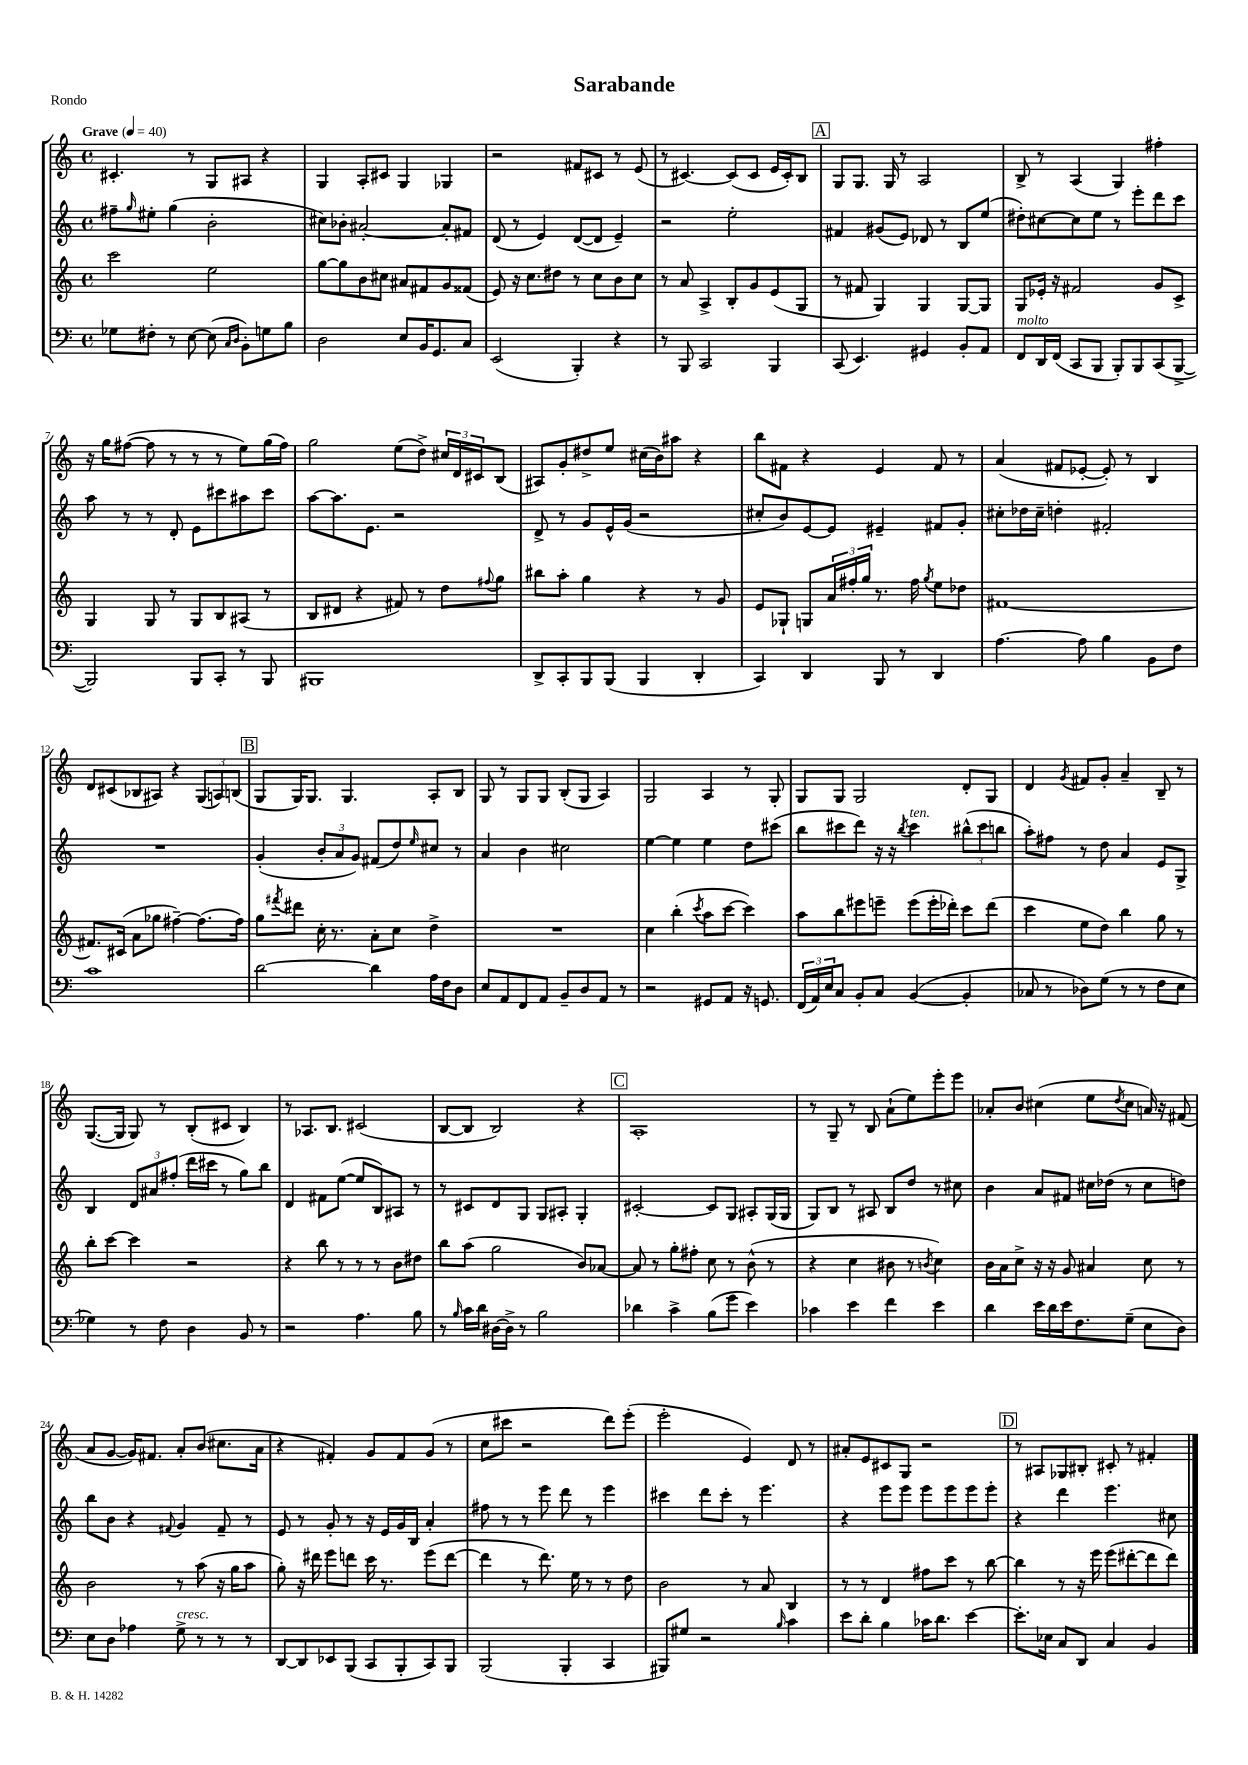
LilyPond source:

\header { title = "Sarabande" piece = "Rondo" }
<<
\new StaffGroup <<
\new Staff = "s0" {
    \clef treble \key c \major \defaultTimeSignature \time 4/4 \tempo "Grave" 4 = 40
    cis'4.-. r8 g8 ais8 r4 |
    g4 a8-. cis'8 g4 ges4 |
    r2 fis'8 cis'8 r8 e'8( |
    r8 cis'4.~) cis'8( cis'8 e'16 cis'16-.) b8 |
    \mark \markup { \box "A" } g8 g8. g16 r8 a2 |
    b8-> r8 a4( g4) fis''4-. |
    r16 g''16 fis''8~( fis''8 r8 r8 r8 e''8) g''16( fis''16) |
    g''2 e''8( d''8->) \tuplet 3/2 { cis''16 d'16 cis'16 } b8( |
    ais8) g'8-. dis''8-> e''8 cis''16( b'16) ais''8 r4 |
    b''8 fis'8 r4 e'4 fis'8 r8 |
    a'4( fis'8 ees'8~-. ees'8-.) r8 b4 |
    d'8 cis'8( bes8 ais8) r4 \tuplet 3/2 { g8( a8) b8( } |
    \mark \markup { \box "B" } g8 g16) g8. g4. a8-. b8 |
    g8 r8 g8 g8 b8-.( g8 a4) |
    g2 a4 r8 g8-. |
    g8 g8 g2 d'8-. g8 |
    d'4 \acciaccatura { g'8 } fis'8 g'8-. a'4-- b8-- r8 |
    g8.~( g16 g8) r8 b8-.( cis'8 b4) |
    r8 aes8. b8. cis'2( |
    b8~ b8 b2) r4 |
    \mark \markup { \box "C" } a1-. |
    r8 g8-- r8 b8 a'8-!( e''8) e'''8-. e'''8 |
    aes'8-. b'8 cis''4( e''8 \acciaccatura { d''8 } cis''8 a'16) r16 fis'8( |
    a'8 g'8~ g'16) fis'8. a'8-. b'8( cis''8. a'16 |
    r4 fis'4-.) g'8 fis'8 g'8( r8 |
    c''8 cis'''8 r2 d'''8) e'''8-.( |
    e'''2-. e'4) d'8 r8 |
    ais'8-. e'8 cis'8 g8 r2 |
    \mark \markup { \box "D" } r8 ais8 ges8 bis8-. cis'8-. r8 fis'4-. \bar "|." |
}
\new Staff = "s1" {
    \clef treble \key c \major \defaultTimeSignature \time 4/4
    fis''8-- \grace { g''16 } eis''8-. g''4( b'2-. |
    cis''8) bes'8-. ais'2~-. ais'8-. fis'8 |
    d'8( r8 e'4) d'8~( d'8 e'4--) |
    r2 e''2-. |
    \mark \markup { \box "A" } fis'4 gis'8( e'8) des'8 r8 b8 e''8( |
    dis''8-.) cis''8~ cis''8 e''8 r8 e'''8-. d'''8 c'''8 |
    a''8 r8 r8 d'8-. e'8 cis'''8 ais''8 cis'''8 |
    a''8~ a''8. e'8. r2 |
    d'8-> r8 g'8 e'16-^ g'16( r2 |
    cis''8-. b'8) e'8~ e'8 eis'4-- fis'8 g'8-. |
    cis''8-. des''16 cis''16-- d''4-. fis'2-. |
    R1 |
    \mark \markup { \box "B" } g'4-.( \tuplet 3/2 { b'8-. a'8 g'8) } fis'8( d''8) \grace { e''16 } cis''8 r8 |
    a'4 b'4 cis''2 |
    e''4~ e''4 e''4 d''8 cis'''8( |
    b''8 cis'''8 d'''8) r16 r16 \acciaccatura { b''8 } cis'''4^\markup { \italic "ten." } \tuplet 3/2 { bis''8-^( cis'''8 b''8 } |
    a''8-.) fis''8 r8 d''8 a'4 e'8 g8-> |
    b4 \tuplet 3/2 { d'8 ais'8 fis''8-.( } d'''16 cis'''16 r8 g''8) b''8 |
    d'4 fis'8 e''8~( e''8 b8) ais8 r8 |
    r8 cis'8 d'8 g8 g8 ais8-. g4-. |
    \mark \markup { \box "C" } cis'2~-. cis'8 g8 ais8-. g16( g16 |
    g8) b8 r8 ais8 b8 d''8 r8 cis''8 |
    b'4 a'8 fis'8 cis''16 des''16( r8 cis''8 d''8) |
    b''8 b'8 r4 \appoggiatura { fis'8 } g'4 fis'8-- r8 |
    e'8 r8 g'8-. r8 r16 e'16 g'16 b16 a'4-. |
    fis''8 r8 r8 e'''8 d'''8 r8 e'''4 |
    cis'''4 d'''8 cis'''8-. r8 e'''4. |
    r4 e'''8 e'''8 e'''8 e'''8 e'''8 e'''8-. |
    \mark \markup { \box "D" } r4 d'''4 e'''4. cis''8 \bar "|." |
}
\new Staff = "s2" {
    \clef treble \key c \major \defaultTimeSignature \time 4/4
    c'''2 e''2 |
    g''8~ g''8 b'8 cis''8 ais'8 fis'8 g'8 fisis'8( |
    e'8) r16 c''8. dis''8 r8 c''8 b'8 c''8 |
    r8 a'8 a4-> b8-. g'8 e'8( g8 |
    \mark \markup { \box "A" } r8 fis'8 g4) g4 g8~ g8 |
    g8 ees'16-. r16 fis'2 g'8 c'8-> |
    g4 g8 r8 g8 b8 ais8( r8 |
    b8 dis'8 r4 fis'8) r8 d''8 \appoggiatura { fis''8 } g''8 |
    bis''8 a''8-. g''4 r4 r8 g'8 |
    e'8 ges8-! g8 \tuplet 3/2 { a'16 fis''16-. g''16 } r8. fis''16 \acciaccatura { g''8 } e''8 des''8 |
    fis'1~ |
    fis'8. cis'16( a'8 ges''8 fis''4~--) fis''8.( fis''16) |
    \mark \markup { \box "B" } g''8 \acciaccatura { fis'''8 } dis'''8 c''16-. r8. a'8-. c''8 d''4-> |
    R1 |
    c''4 b''4-.( \acciaccatura { c'''8 } a''8 c'''8~ c'''4) |
    a''8 b''8 eis'''8 e'''8-- e'''8( e'''16-. des'''16-.) c'''8 des'''8( |
    c'''4 e''8 d''8) b''4 g''8 r8 |
    b''8-. c'''8~ c'''4 r2 |
    r4 b''8 r8 r8 r8 b'8 dis''8 |
    b''8 a''8( g''2 b'8) aes'8~ |
    \mark \markup { \box "C" } aes'8 r8 g''8-. fis''8-. c''8 r8 b'8-^( r8 |
    r4 c''4 bis'8 r8 \acciaccatura { b'8 } c''4) |
    b'16 a'16 c''8-> r16 r16 g'8 ais'4 c''8 r8 |
    b'2 r8 a''8( r16 g''16 a''8 |
    g''8-.) r16 dis'''16 e'''8 d'''8 c'''16 r8. e'''8( d'''8~ |
    d'''4 r8 d'''8.) e''16 r8 r8 d''8 |
    b'2 r8 a'8 b4 |
    r8 r8 d'4 fis''8 c'''8 r8 b''8~ |
    \mark \markup { \box "D" } b''4 r8 r16 e'''16 e'''8( dis'''8~-. dis'''8 dis'''8) \bar "|." |
}
\new Staff = "s3" {
    \clef bass \key c \major \defaultTimeSignature \time 4/4
    ges8 fis8-. r8 e8~ e8( \grace { c16 d16 } b,8-.) g8 b8 |
    d2 e8 b,16 g,8. c8 |
    e,2( b,,4-.) r4 |
    r8 b,,8 c,2 b,,4 |
    \mark \markup { \box "A" } c,8( e,4.) gis,4 b,8-. a,8 |
    f,8^\markup { \italic "molto" } d,16 f,16( c,8 b,,8 b,,8-.) b,,8 c,8( b,,8~-> |
    b,,2) b,,8 c,8-. r8 b,,8 |
    bis,,1 |
    d,8-> c,8-. b,,8 b,,8( b,,4 d,4-. |
    c,4) d,4 b,,8 r8 d,4 |
    a4.~ a8 b4 b,8 f8 |
    c'1 |
    \mark \markup { \box "B" } d'2~ d'4 a16 f16 d8 |
    e8 a,8 f,8 a,8 b,8-- d8 a,8 r8 |
    r2 gis,8 a,8 r16 g,8. |
    \tuplet 3/2 { f,16( a,16) e16 } c8 b,8-. c8 b,4~( b,4-. |
    ces8 r8 des8) g8( r8 r8 f8 e8 |
    ges4) r8 f8 d4 b,8 r8 |
    r2 a4. b8 |
    r8 \grace { b16 } c'16 d'16 dis16~ dis16-> r8 b2 |
    \mark \markup { \box "C" } des'4 c'4-> b8( g'8 e'4) |
    ces'4 e'4 f'4 e'4 |
    d'4 e'16 d'16 e'16 f8. g8--( e8 d8) |
    e8 d8 aes4 g8->^\markup { \italic "cresc." } r8 r8 r8 |
    d,8~ d,8 ees,8 b,,8( c,8 b,,8-. c,8) b,,8 |
    b,,2( b,,4-. c,4 |
    bis,,8) gis8 r2 \grace { b16 } c'4 |
    e'8 d'8-. b4 ces'16 d'8. e'4~ |
    \mark \markup { \box "D" } e'8.-. ees16 c8 d,8 c4 b,4 \bar "|." |
}
>>
>>
